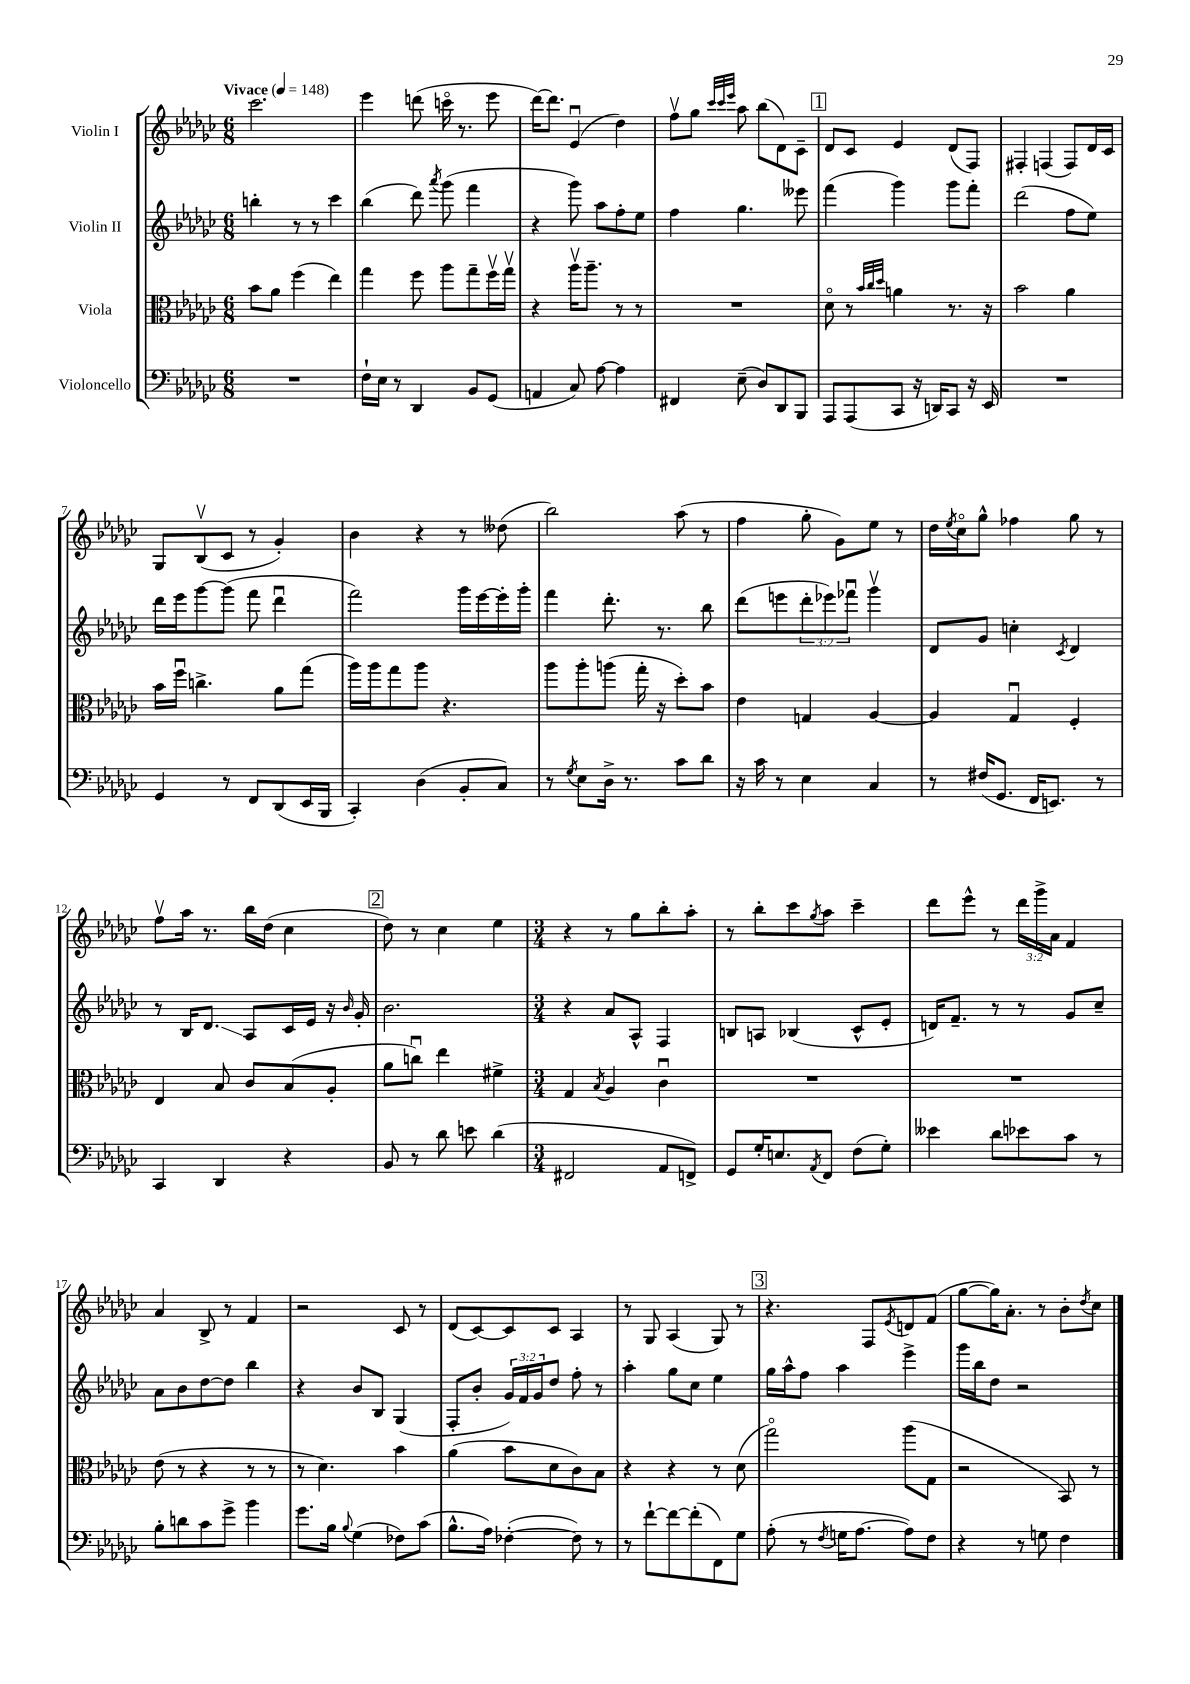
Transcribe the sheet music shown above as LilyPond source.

<<
\new StaffGroup <<
\new Staff = "s0" \with { instrumentName = "Violin I" } {
    \clef treble \key ges \major \numericTimeSignature \time 6/8 \override Staff.TupletNumber.text = #tuplet-number::calc-fraction-text \tempo "Vivace" 4 = 148
    ces'''2. |
    ees'''4 d'''8( c'''16\flageolet r8. ees'''8 |
    des'''16~) des'''8. ees'4\downbow( des''4) |
    f''8\upbow ges''8 \grace { ces'''32 ces'''32 ees'''32 } aes''8 bes''8( des'8) ces'8-- |
    \mark \markup { \box "1" } des'8 ces'8 ees'4 des'8( f8) |
    fis4-. f4( f8) des'16 ces'16 |
    ges8 bes8\upbow( ces'8 r8 ges'4-.) |
    bes'4 r4 r8 deses''8( |
    bes''2) aes''8( r8 |
    f''4 ges''8-. ges'8) ees''8 r8 |
    des''16 \acciaccatura { ees''8 } ces''16\flageolet ges''8-^ fes''4 ges''8 r8 |
    f''8\upbow aes''16 r8. bes''16 des''16( ces''4 |
    \mark \markup { \box "2" } des''8) r8 ces''4 ees''4 |
    \numericTimeSignature \time 3/4 r4 r8 ges''8 bes''8-. aes''8-. |
    r8 bes''8-. ces'''8 \acciaccatura { ges''8 } aes''8 ces'''4-- |
    des'''8 ees'''8-^ r8 \tuplet 3/2 { des'''16 ges'''16-> aes'16 } f'4 |
    aes'4 bes8-> r8 f'4 |
    r2 ces'8 r8 |
    des'8( ces'8~) ces'8 ces'8 aes4 |
    r8 ges8 aes4( ges8) r8 |
    \mark \markup { \box "3" } r4. f8 \acciaccatura { ees'8 } d'8 f'8( |
    ges''8~ ges''16) aes'8.-. r8 bes'8-. \acciaccatura { des''8 } ces''8 \bar "|." |
}
\new Staff = "s1" \with { instrumentName = "Violin II" } {
    \clef treble \key ges \major \numericTimeSignature \time 6/8 \override Staff.TupletNumber.text = #tuplet-number::calc-fraction-text
    b''4-. r8 r8 ces'''4 |
    bes''4( des'''8) \acciaccatura { aes'''8 } ges'''8( f'''4 |
    r4 ges'''8) aes''8 f''8-. ees''8 |
    f''4 ges''4. eeses'''8 |
    \mark \markup { \box "1" } f'''4( ges'''4) ges'''8 f'''8-. |
    des'''2( f''8 ees''8) |
    des'''16 ees'''16 ges'''8~ ges'''8( f'''8 des'''4\downbow |
    f'''2) ges'''16 ees'''16~ ees'''16-. ges'''16-. |
    f'''4 des'''8.-. r8. bes''8 |
    des'''8( e'''8 \tuplet 3/2 { des'''8-. ees'''8) fes'''8\downbow } ges'''4\upbow |
    des'8 ges'8 c''4-. \acciaccatura { ces'8 } des'4 |
    r8 bes16 des'8.\glissando aes8 ces'16 ees'16 r16 \grace { bes'16 } ges'16-. |
    \mark \markup { \box "2" } bes'2. |
    \numericTimeSignature \time 3/4 r4 aes'8 aes8-^ f4 |
    b8 a8 bes4( ces'8-^ ees'8-. |
    d'16) f'8.-- r8 r8 ges'8 ces''8-- |
    aes'8 bes'8 des''8~ des''8 bes''4 |
    r4 bes'8 bes8 ges4( |
    f8-. bes'8-. \tuplet 3/2 { ges'16) f'16 ges'16 } des''8 f''8-. r8 |
    aes''4-. ges''8 ces''8 ees''4 |
    \mark \markup { \box "3" } ges''16 aes''16-^ f''8 aes''4 ees'''4-> |
    ges'''16 bes''16 des''8 r2 \bar "|." |
}
\new Staff = "s2" \with { instrumentName = "Viola" } {
    \clef alto \key ges \major \numericTimeSignature \time 6/8
    bes'8 aes'8 f''4( ees''4) |
    ges''4 f''8 aes''8 ges''8-- f''16\upbow ges''16\upbow |
    r4 aes''16\upbow aes''8.-- r8 r8 |
    R2. |
    \mark \markup { \box "1" } des'8\flageolet r8 \grace { bes'32 ces''32 des''32 } a'4 r8. r16 |
    bes'2 aes'4 |
    bes'16 f''16\downbow c''4.-> aes'8 ges''8( |
    aes''16) aes''16 ges''8 aes''8 r4. |
    aes''8 aes''8-. a''8( ges''16-. r16 des''8-.) bes'8 |
    ees'4 g4 aes4~ |
    aes4 ges4\downbow f4-. |
    ees4 bes8 ces'8 bes8( aes8-. |
    \mark \markup { \box "2" } aes'8 c''8\downbow) ees''4 fis'4-> |
    \numericTimeSignature \time 3/4 ges4 \acciaccatura { bes8 } aes4 ces'4\downbow |
    R2. |
    R2. |
    ees'8( r8 r4 r8 r8 |
    r8 des'4.) bes'4 |
    aes'4( bes'8 des'8 ces'8) bes8 |
    r4 r4 r8 des'8( |
    \mark \markup { \box "3" } ges''2\flageolet) aes''8( ges8 |
    r2 bes,8) r8 \bar "|." |
}
\new Staff = "s3" \with { instrumentName = "Violoncello" } {
    \clef bass \key ges \major \numericTimeSignature \time 6/8
    R2. |
    f16-! ees16 r8 des,4 bes,8 ges,8( |
    a,4 ces8) aes8~ aes4 |
    fis,4 ees8--( des8) des,8 bes,,8 |
    \mark \markup { \box "1" } aes,,8 aes,,8( ces,8 r16 d,16) ces,8 r16 ees,16 |
    R2. |
    ges,4 r8 f,8 des,8( ees,16 bes,,16 |
    ces,4-.) des4( bes,8-. ces8) |
    r8 \acciaccatura { ges8 } ees8 des16-> r8. ces'8 des'8 |
    r16 ces'16 r8 ees4 ces4 |
    r8 fis16( ges,8. f,16 e,8.) r8 |
    ces,4 des,4 r4 |
    \mark \markup { \box "2" } bes,8 r8 des'8 e'8 des'4( |
    \numericTimeSignature \time 3/4 fis,2 aes,8 f,8->) |
    ges,8 ges16-. e8. \acciaccatura { aes,8 } f,8 f8( ges8-.) |
    eeses'4 des'8 ees'8 ces'8 r8 |
    bes8-. d'8 ces'8 ges'8-> bes'4 |
    ges'8. bes16 \appoggiatura { bes8 } ges4( fes8) ces'8( |
    bes8.-^ aes16) fes4~-.( fes8) r8 |
    r8 f'8~-! f'8~ f'8-.( f,8) ges8 |
    \mark \markup { \box "3" } aes8-.( r8 \acciaccatura { f8 } g16 aes8.~ aes8) f8 |
    r4 r8 g8 f4 \bar "|." |
}
>>
>>
